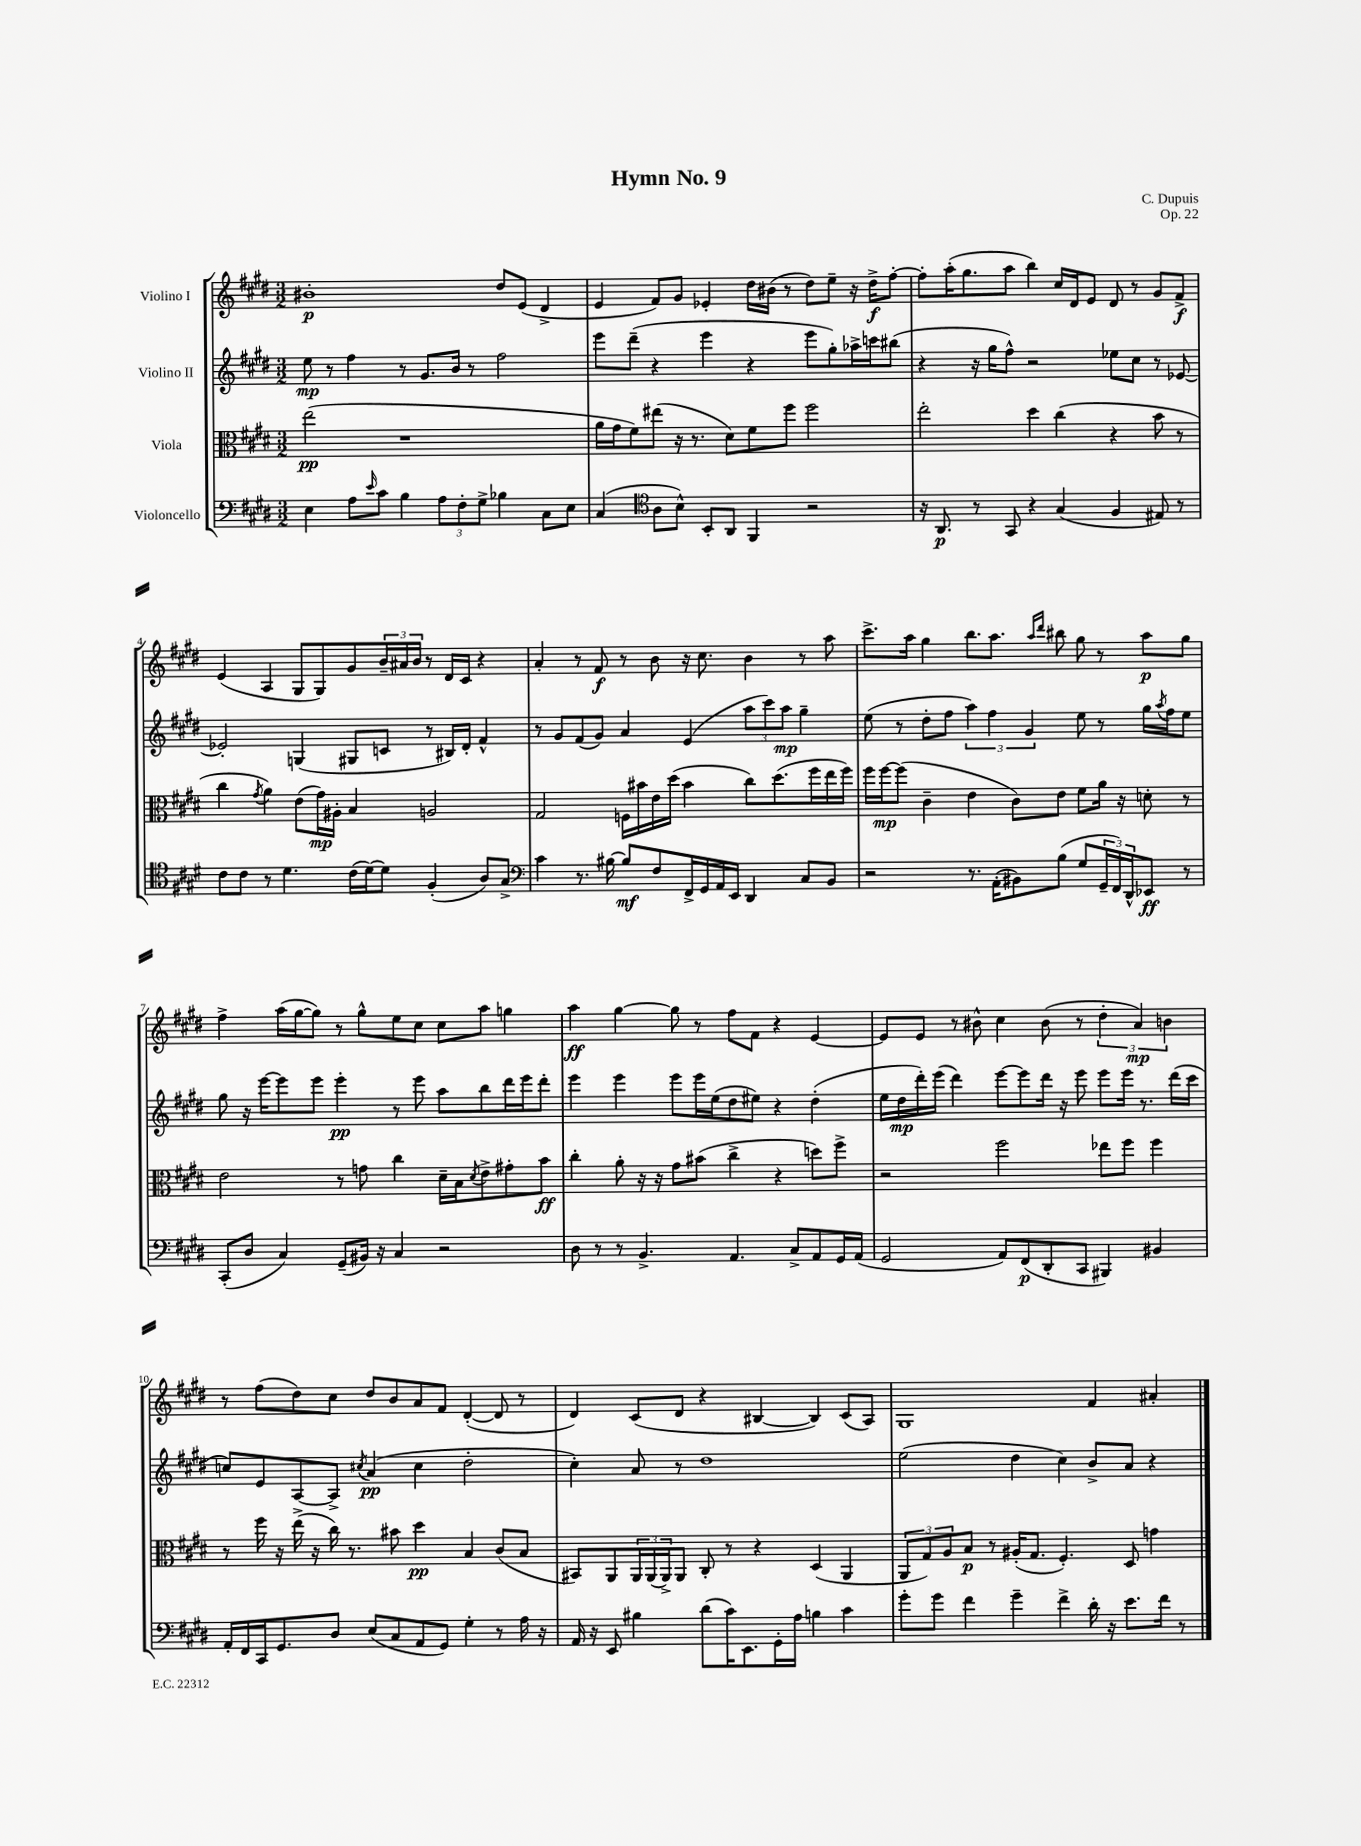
\header { title = "Hymn No. 9" composer = "C. Dupuis" opus = "Op. 22" }
<<
\new StaffGroup <<
\new Staff = "s0" \with { instrumentName = "Violino I" } {
    \clef treble \key e \major \numericTimeSignature \time 3/2
    bis'1-.\p dis''8 e'8( dis'4-> |
    e'4 fis'8) gis'8 ees'4-. dis''16 bis'16( r8 dis''8) e''8-- r16 dis''16->\f fis''8~-. |
    fis''8-. a''16-.( gis''8. a''8 b''4) cis''16 dis'16 e'8 dis'8 r8 gis'8 fis'8->\f |
    e'4( a4 gis8 gis8) gis'8 \tuplet 3/2 { b'16-- ais'16 b'16 } r8 dis'16 cis'16 r4 |
    a'4-. r8 fis'8\f r8 b'8 r16 cis''8. b'4 r8 a''8 |
    cis'''8.-> a''16 gis''4 b''8. a''8. \grace { a''16 dis'''16 } bis''8 gis''8 r8 a''8\p gis''8 |
    fis''4-> a''16( gis''16~ gis''8) r8 gis''8-^ e''8 cis''8 cis''8 a''8 g''4 |
    a''4\ff gis''4~ gis''8 r8 fis''8 fis'8 r4 e'4~ |
    e'8 e'8 r8 bis'8-^ cis''4 bis'8( r8 \tuplet 3/2 { dis''4-. a'4\mp) b'4 } |
    r8 fis''8( dis''8) cis''8 dis''8 b'8 a'8 fis'8 dis'4~-.( dis'8 r8 |
    dis'4) cis'8( dis'8 r4 bis4~ bis4) cis'8( a8) |
    gis1 fis'4 ais'4-. \bar "|." |
}
\new Staff = "s1" \with { instrumentName = "Violino II" } {
    \clef treble \key e \major \numericTimeSignature \time 3/2
    e''8\mp r8 fis''4 r8 gis'8. b'16 r8 fis''2 |
    e'''8 dis'''8--( r4 e'''4 r4 e'''8 gis''8-.) aes''16-> c'''16 bis''8( |
    r4 r16 gis''16 fis''8-^) r2 ees''8 cis''8 r8 ees'8~ |
    ees'2-. g4( gis8 c'8 r8 bis16) dis'16-. fis'4-^ |
    r8 gis'8 fis'8( gis'8) a'4 e'4( \tuplet 3/2 { a''8 cis'''8) a''8\mp } gis''4-- |
    e''8( r8 dis''8-. fis''8 \tuplet 3/2 { a''4) fis''4 gis'4 } e''8 r8 gis''16 \acciaccatura { a''8 } fis''16 e''8 |
    gis''8 r16 e'''16~ e'''8 e'''8 e'''4-.\pp r8 e'''8 a''8 b''8 dis'''16 e'''16 dis'''8-. |
    e'''4 e'''4 e'''8 e'''16 e''16( dis''8 eis''8) r4 dis''4-.( |
    e''16 dis''16\mp dis'''16-.) e'''16( dis'''4) e'''8~ e'''8 dis'''16 r16 e'''8 e'''8 e'''16 r8. dis'''16( cis'''16 |
    c''8) e'8 a8~ a8-> \acciaccatura { cis''8 } a'4\pp( cis''4 dis''2-. |
    cis''4-.) a'8 r8 dis''1 |
    e''2( dis''4 cis''4) b'8-> a'8 r4 \bar "|." |
}
\new Staff = "s2" \with { instrumentName = "Viola" } {
    \clef alto \key e \major \numericTimeSignature \time 3/2
    e''2\pp( r1 |
    a'16 gis'16 fis'8) eis''8( r16 r8. dis'8) fis'8 fis''8 fis''2 |
    e''2-. dis''4 cis''4( r4 b'8 r8 |
    cis''4 \acciaccatura { gis'8 } a'4) e'8( gis'16\mp) ais16-. b4 a2 |
    gis2 f16 bis'16 e'16 dis''16( bis'4 cis''8) dis''8.( fis''16 e''16 fis''16) |
    fis''16 fis''16~\mp fis''8( cis'4-- e'4 cis'8) e'8 fis'8 a'16 r16 d'8-. r8 |
    e'2 r8 g'8 cis''4 dis'16-- b16 \acciaccatura { dis'8 } e'8-> gis'8-. b'8\ff |
    cis''4-. a'8-. r16 r16 gis'8 bis'8( cis''4-> r4 d''8) fis''8-> |
    r2 fis''2 ees''8 fis''8 fis''4 |
    r8 fis''16 r16 e''16->( r16 cis''16) r8. bis'8 dis''4\pp b4 cis'8( b8 |
    bis,8) a,8 \tuplet 3/2 { a,16 a,16( a,16->) } a,8 cis8-. r8 r4 dis4( a,4 |
    \tuplet 3/2 { a,8 gis8) a8 } b8\p r8 ais16-.( gis8. fis4.-.) dis8 g'4 \bar "|." |
}
\new Staff = "s3" \with { instrumentName = "Violoncello" } {
    \clef bass \key e \major \numericTimeSignature \time 3/2
    e4 a8 \grace { e'16 } cis'8 b4 \tuplet 3/2 { a8 fis8-. gis8-> } bes4 cis8 e8 |
    cis4( \clef tenor a8 b8-^) b,8-. a,8 fis,4 r2 |
    r16 a,8.\p r8 gis,8 r4 gis4( fis4 eis8) r8 |
    cis'8 cis'8 r8 dis'4. cis'16( dis'16~) dis'8 fis4-.( a8) gis8-> |
    \clef bass cis'4 r8. bis16~ bis8\mf fis8 fis,16-> gis,16 a,16 e,16 dis,4 cis8 b,8 |
    r2 r8. a,16-.( bis,8) b8( gis8 \tuplet 3/2 { gis,16-- fis,16) dis,16-^ } ees,8\ff r8 |
    cis,8-.( dis8 cis4) gis,8--( bis,16) r16 cis4 r2 |
    dis8 r8 r8 b,4.-> a,4. cis8-> a,8 gis,16 a,16( |
    gis,2 a,8) fis,8\p( dis,8-. cis,8 bis,,4) bis,4 |
    a,16-. fis,16 cis,16 gis,8. dis8 e8( cis8 a,8 gis,8) gis4-. r8 a16 r16 |
    a,16 r16 e,8 bis4 dis'8( cis'16) e,8. gis,16-. a16 b4 cis'4 |
    gis'8-. gis'8 fis'4 gis'4-- fis'4-> dis'16-. r16 e'8. fis'16 r8 \bar "|." |
}
>>
>>
